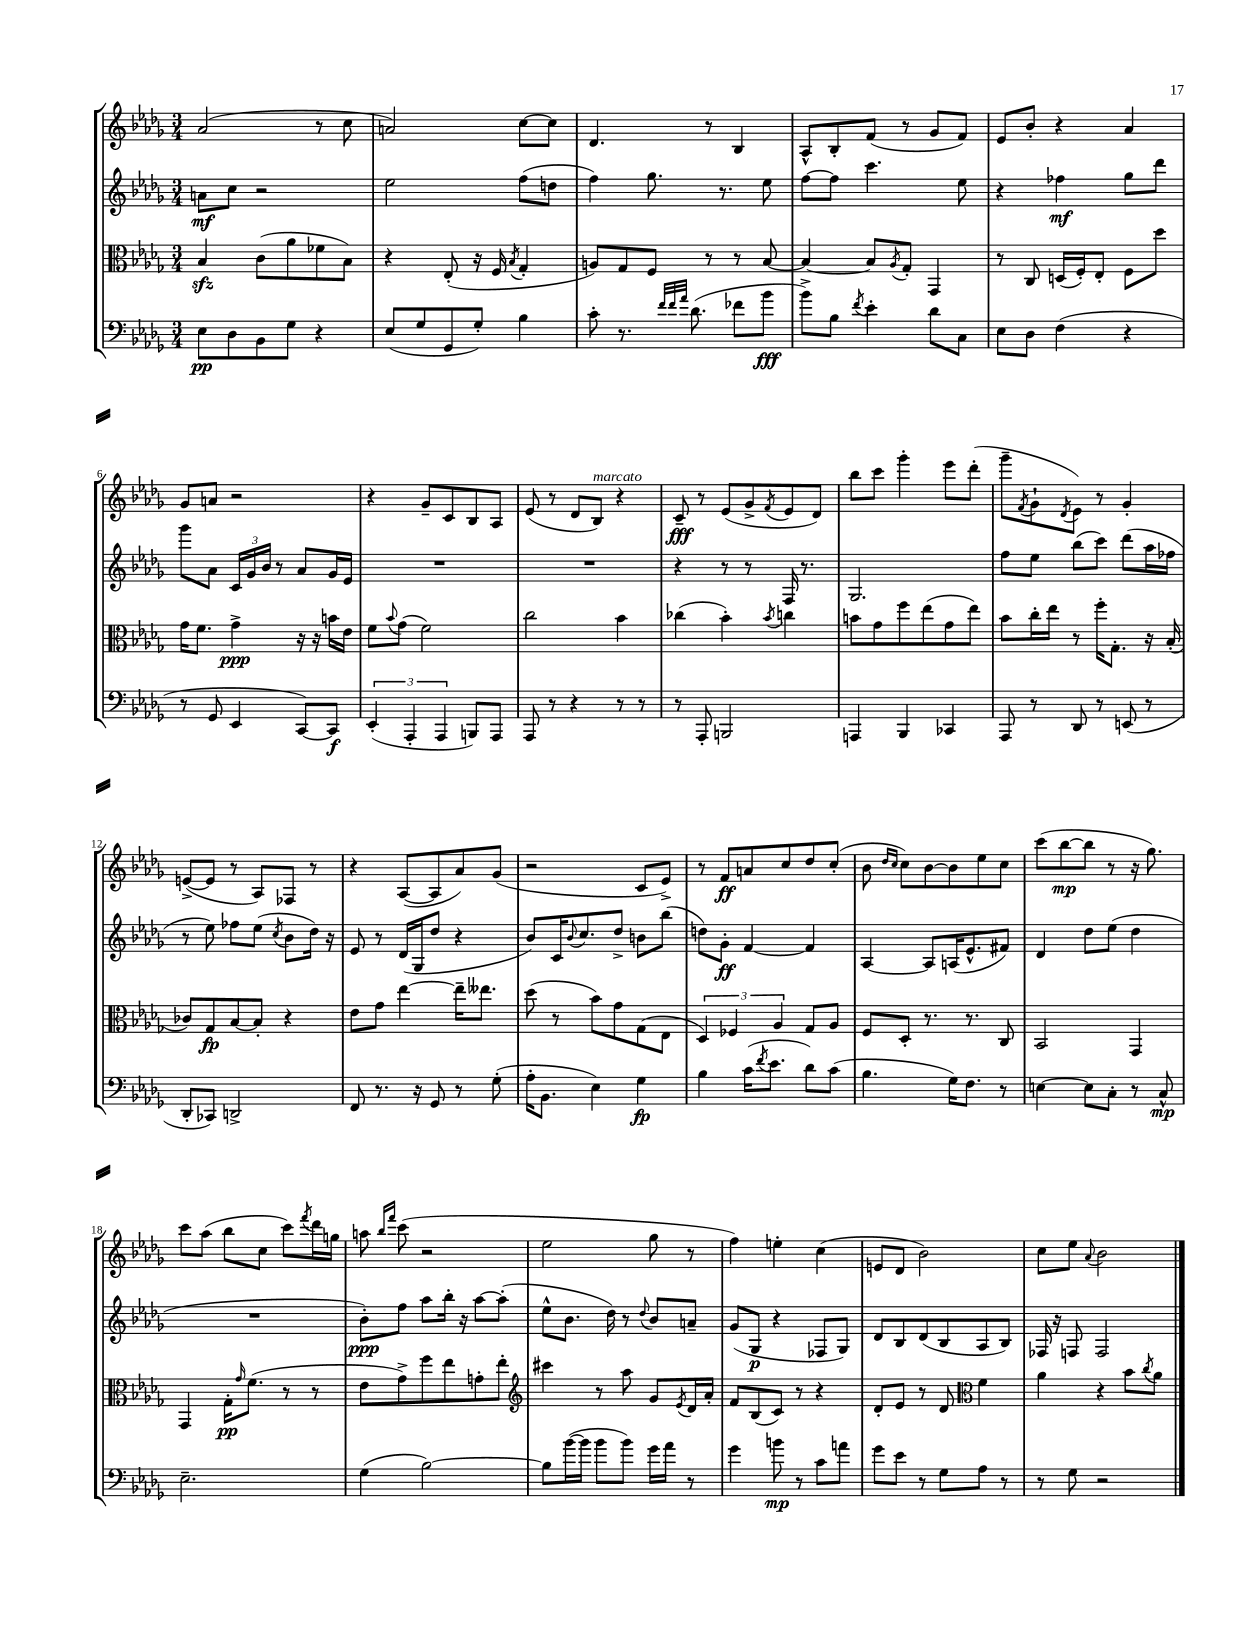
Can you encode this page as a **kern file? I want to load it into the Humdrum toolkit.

**kern	**kern	**kern	**kern
*staff4	*staff3	*staff2	*staff1
*clefF4	*clefC3	*clefG2	*clefG2
*k[b-e-a-d-g-]	*k[b-e-a-d-g-]	*k[b-e-a-d-g-]	*k[b-e-a-d-g-]
*M3/4	*M3/4	*M3/4	*M3/4
8E-	4B-	8a	(2a-
8D-	.	8cc	.
8BB-	(8c	2r	.
8G-	8a-	.	.
4r	8f-	.	8r
.	8B-)	.	8cc
=	=	=	=
(8E-	4r	2ee-	2a)
8G-	.	.	.
8GG-	(8E-'	.	.
8G-')	16r	.	.
.	16F	.	.
.	8qB-	.	.
4B-	4G-'	(8ff	[8cc
.	.	8dd	8cc]
=	=	=	=
8c'	8A)	4ff)	4.d-
8.r	8G-	.	.
.	8F	8.gg-	.
32qqf	.	.	.
32qqf	.	.	.
32qqa-	.	.	.
(8.d-	.	.	.
.	8r	.	8r
.	.	8.r	.
8f-	8r	.	4B-
8b-	[8B-	8ee-	.
=	=	=	=
8b-^)	4B-_	[8ff	8A-^^
8B-	.	8ff]	8B-'
8qf	.	.	.
4e-'	8B-]	4.ccc	(8f
.	8qA-	.	.
.	8G-'	.	8r
8d-	4GG-	.	8g-
8C	.	8ee-	8f)
=	=	=	=
8E-	8r	4r	8e-
8D-	8C	.	8b-'
(4F	(16D	4ff-	4r
.	16F')	.	.
.	8E-'	.	.
4r	8F	8gg-	4a-
.	8dd-	8ddd-	.
=	=	=	=
8r	16g-	8ggg-	8g-
.	8.f	.	.
8GG-	.	8a-	8a
4EE-	4g-^	24c	2r
.	.	24g-	.
.	.	24b-	.
.	.	8r	.
[8CC)	16r	8a-	.
.	16r	.	.
8CC]	16b	16g-	.
.	16e-	16e-	.
=	=	=	=
(6EE-'	8f	2.r	4r
.	8qqb-	.	.
.	(8g-	.	.
6AAA-'	.	.	.
.	2f)	.	8g-~
6AAA-	.	.	.
.	.	.	8c
8BBB)	.	.	8B-
8AAA-	.	.	8A-
=	=	=	=
8AAA-	2cc	2.r	(8e-
8r	.	.	8r
4r	.	.	8d-
.	.	.	8B-)
8r	4b-	.	4r
8r	.	.	.
=	=	=	=
8r	(4cc-	4r	8c~
8AAA-'	.	.	8r
2BBB	4b-')	8r	(8e-
.	.	8r	8g-^
.	8qb-	.	8qf
.	4cc	16F	8e-
.	.	8.r	.
.	.	.	8d-)
=	=	=	=
4AAA	8b	2.G-	8bb-
.	8g-	.	8ccc
4BBB-	8ff	.	4ggg-'
.	(8ee-	.	.
4CC-	8g-	.	8eee-
.	8ee-)	.	(8ddd-'
=	=	=	=
8AAA-	8b-	8ff	8ggg-~
.	.	.	8qf
8r	16cc'	8ee-	8g-`
.	16ee-	.	.
.	.	.	8qd-
8DD-	8r	(8bb-	8e-)
8r	16ff'	8ccc)	8r
.	8.G-'	.	.
(8EE	.	(8ddd-	4g-'
8r	16r	16aa-	.
.	(16B-'	16ff-	.
=	=	=	=
8DD-'	8c-)	8r	([8e^
8CC-)	8G-	8ee-)	8e]
2DD^	[8B-	8ff-	8r
.	8B-']	(8ee-	8A-)
.	.	8qcc	.
.	4r	8b-	8F-
.	.	16dd-)	8r
.	.	16r	.
=	=	=	=
8FF	8e-	8e-	4r
8.r	8g-	8r	.
.	[4ee-	(16d-	([8A-
16r	.	16G-	.
8GG-	.	8dd-	8A-]
8r	16ee-~]	4r	8a-)
.	8.ee--	.	.
(8G-'	.	.	(8g-
=	=	=	=
16A-'	(8dd-	8b-)	2r
8.BB-	.	.	.
.	8r	16c	.
.	.	8qqb-	.
.	.	8.cc	.
4E-)	8b-)	.	.
.	8g-	8dd-^	.
4G-	(8G-	8b	8c
.	8E-	(8bb-	8e-^)
=	=	=	=
4B-	6D-)	8dd)	8r
.	.	8g-'	8f
.	6F-	.	.
(16c	.	[4f	8a
8qf	.	.	.
8.e-	.	.	.
.	6A-	.	.
.	.	.	8cc
8d-)	8G-	4f]	8dd-
(8c	8A-	.	(8cc'
=	=	=	=
4.B-	8F	[4A-	8b-
.	.	.	16qqdd-
.	.	.	16qqcc
.	8D-'	.	8cc)
.	8.r	8A-]	[8b-
16G-)	.	(16A	8b-]
8.F	8.r	8.e-^^	.
.	.	.	8ee-
8r	8C	8f#)	8cc
=	=	=	=
[4E	2BB-	4d-	(8ccc
.	.	.	[8bb-
8E]	.	8dd-	8bb-]
8C'	.	(8ee-	8r
8r	4GG-	4dd-	16r
.	.	.	8.gg-)
8C^^	.	.	.
=	=	=	=
2.E-~	4GG-	2.r	8ccc
.	.	.	(8aa-
.	16G-'	.	8bb-
.	16qqg-	.	.
.	(8.f	.	.
.	.	.	8cc
.	8r	.	8ccc)
.	.	.	8qfff
.	8r	.	16ddd-
.	.	.	16gg
=	=	=	=
(4G-	8e-	8b-')	8aa
.	.	.	16qqbb-
.	.	.	16qqfff
.	8g-^)	8ff	(8ccc
[2B-)	8ff	8aa-	2r
.	8ee-	16bb-'	.
.	.	16r	.
.	8g'	[8aa-	.
.	8ee-'	(8aa-']	.
=	=	=	=
*	*clefG2	*	*
8B-]	4ccc#	8ee-^^	2ee-
([16b-	.	8.b-	.
16b-]	.	.	.
8b-	8r	.	.
.	.	16dd-)	.
8b-)	8aa-	8r	.
.	.	8qqdd-	.
16g-	8g-	8b-	8gg-
16a-	.	.	.
.	8qe-	.	.
8r	16d-	8a~	8r
.	16a-'	.	.
=	=	=	=
4g-	8f	(8g-	4ff)
.	(8B-	8G-	.
8b	8c)	4r	4ee'
8r	8r	.	.
8c	4r	8F-	(4cc
8a	.	8G-)	.
=	=	=	=
8g-	8d-'	8d-	8e
8e-	8e-	8B-	8d-
8r	8r	(8d-	2b-)
8G-	8d-	8B-	.
*	*clefC3	*	*
8A-	4f	8A-	.
8r	.	8B-)	.
=	=	=	=
8r	4a-	16F-	8cc
.	.	16r	.
8G-	.	8F	8ee-
.	.	.	8qqa-
2r	4r	2F	2b-
.	8b-	.	.
.	8qcc	.	.
.	8a-	.	.
==	==	==	==
*-	*-	*-	*-
